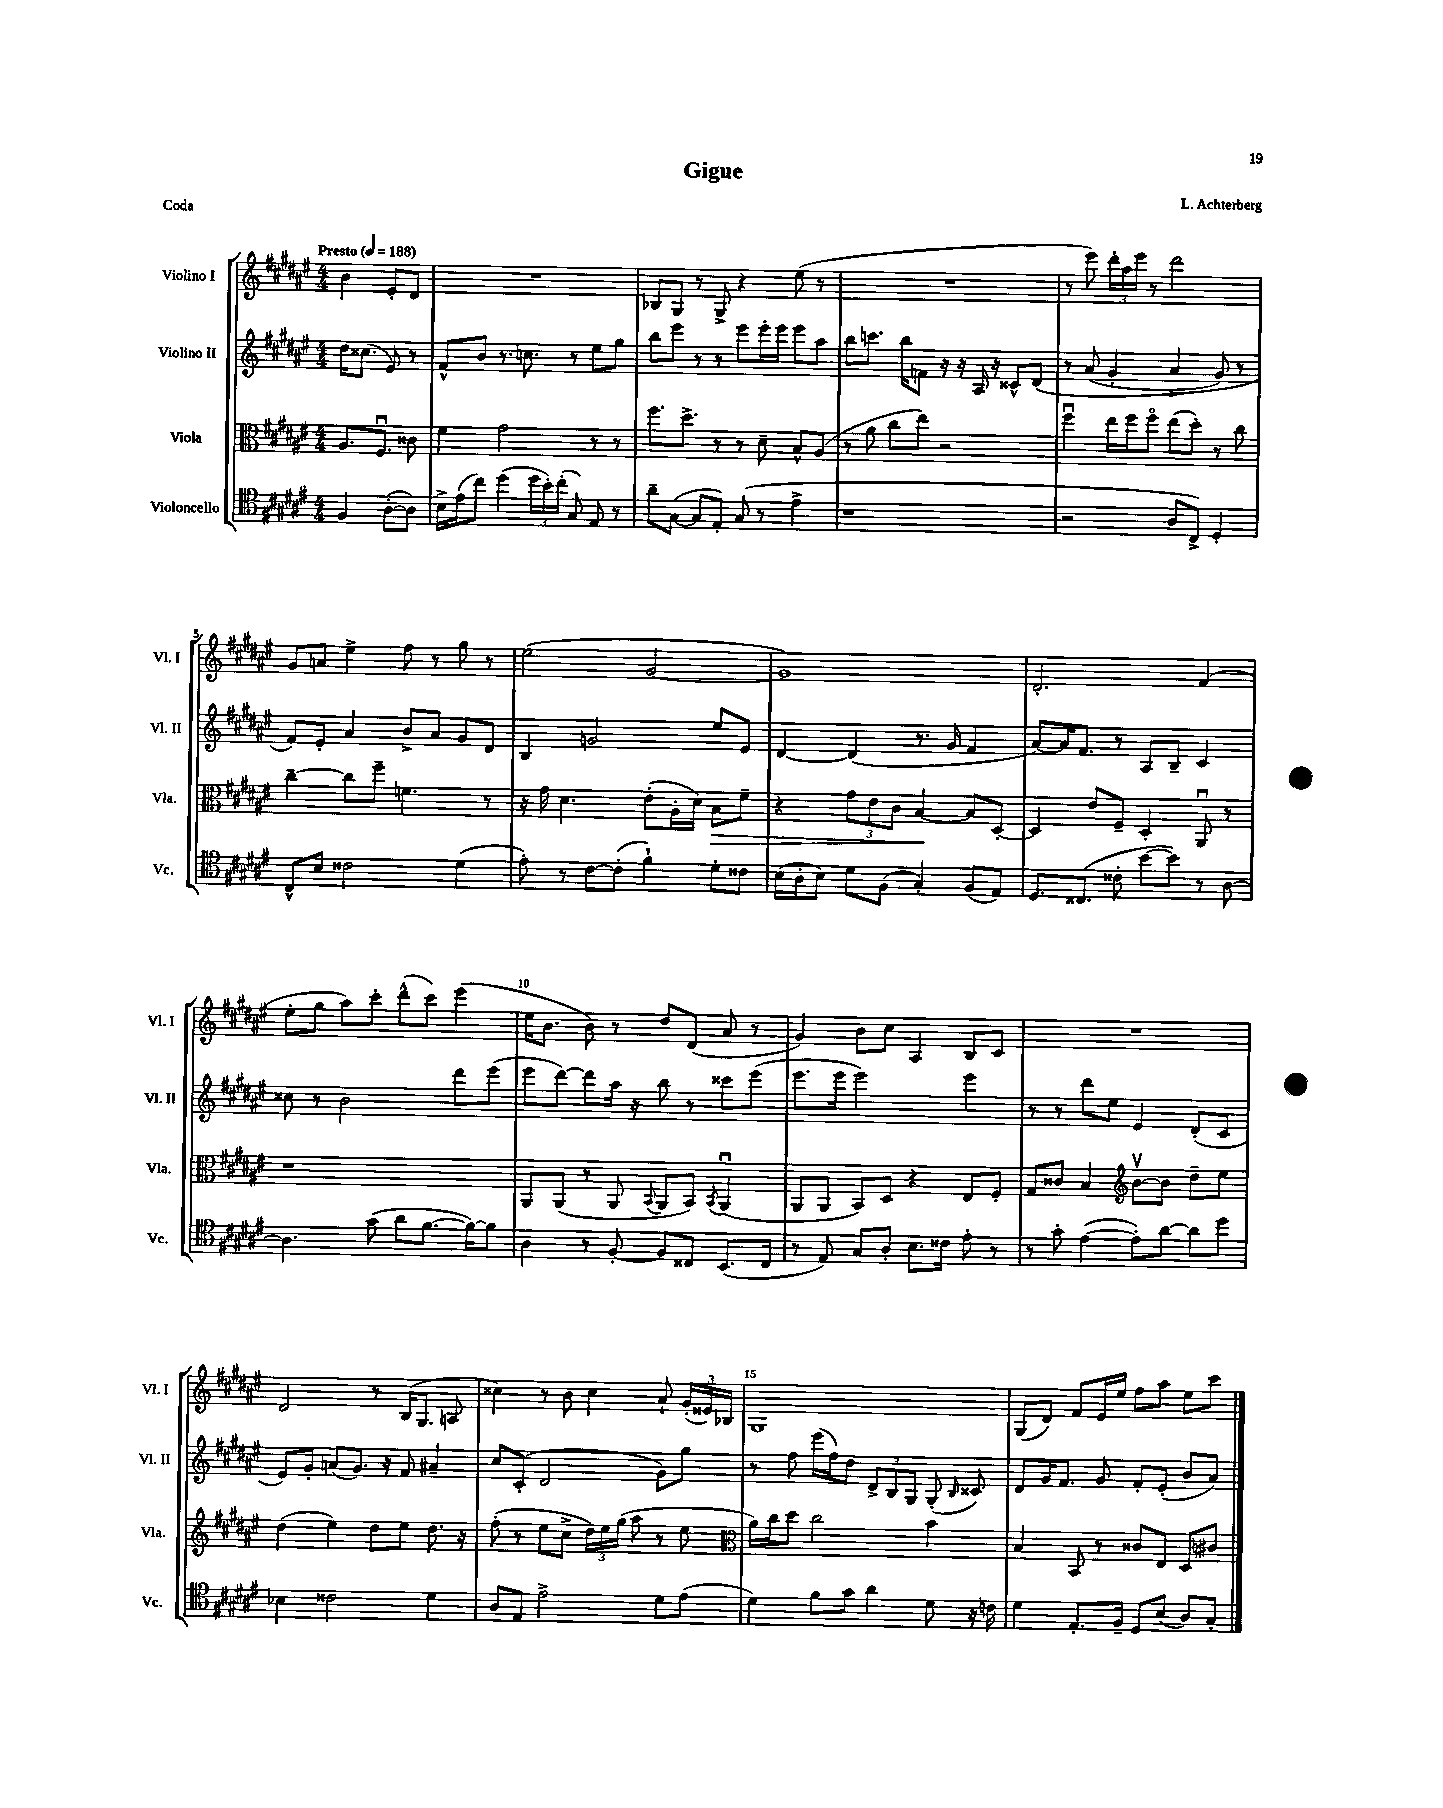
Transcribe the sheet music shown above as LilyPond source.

\header { title = "Gigue" composer = "L. Achterberg" piece = "Coda" }
<<
\new StaffGroup <<
\new Staff = "s0" \with { instrumentName = "Violino I" shortInstrumentName = "Vl. I" } {
    \clef treble \key fis \major \numericTimeSignature \time 4/4 \partial 2 \tempo "Presto" 4 = 188
    \autoBeamOff b'4 eis'8[-. dis'8] |
    R1 |
    bes8[ gis8] r8 gis8-> r4 eis''8( r8 |
    R1 |
    r8 eis'''8) \tuplet 3/2 { dis'''16[-. ais''16 eis'''16] } r8 dis'''2 |
    gis'8[ a'8] eis''4-> fis''8 r8 gis''8 r8 |
    eis''2( gis'2~ |
    gis'1) |
    dis'2.-. fis'4( |
    eis''8[-. gis''8] ais''8[) cis'''8]-. dis'''8[-^( cis'''8]) eis'''4( |
    eis''16[ b'8.] b'8) r8 dis''8[ dis'8]( ais'8 r8 |
    gis'4) b'8[ cis''8] ais4 b8[ cis'8] |
    R1 |
    dis'2 r8 b16[( gis8.] a8 |
    cisis''4) r8 b'8 cisis''4 ais'8-! \tuplet 3/2 { gis'16[-.( eisis'16) bes16] } |
    gis1 |
    gis8[( dis'8]) fis'8[ eis'16 eis''16] fis''8[ ais''8] eis''8[ cis'''8] \bar "|." |
}
\new Staff = "s1" \with { instrumentName = "Violino II" shortInstrumentName = "Vl. II" } {
    \clef treble \key fis \major \numericTimeSignature \time 4/4 \partial 2
    \autoBeamOff dis''16[ cisis''8.]( eis'8) r8 |
    fis'8[-^ b'8] r8. c''8. r8 eis''8[ gis''8] |
    b''8[ eis'''8] r8 r8 eis'''8[ eis'''16-. eis'''16] eis'''8[ ais''8] |
    b''8[ c'''8.] b''16[ f'8] r16 r16 ais16 r16 cisis'8[-^ dis'8]\( |
    r8 ais'8( gis'4-. ais'4-> gis'8) r8 |
    fis'8[\) eis'8]-. ais'4 b'8[-> ais'8] gis'8[ dis'8] |
    b4 g'2 eis''8[ eis'8] |
    dis'4~ dis'4( r8. gis'16 fis'4 |
    ais'8[~) ais'16 fis'8.] r8 ais8[ b8]-- cis'4 |
    cisis''8 r8 b'2 dis'''8[ eis'''8]( |
    eis'''8[ dis'''8]~) dis'''8[ ais''16] r16 b''8 r8 cisis'''8[ eis'''8]( |
    eis'''8.[ eis'''16] eis'''2) eis'''4 |
    r8 r8 dis'''8[ eis''8] eis'4 dis'8[-.( cis'8] |
    eis'8[) gis'8]-. a'8[( gis'8.]) r16 fis'8 ais'4-- |
    cis''8[ cis'8]-.( dis'2 gis'8[) gis''8] |
    r8 fis''8 eis'''16[( fis''16) dis''8] \tuplet 3/2 { dis'8[-> b8 gis8] } gis8-.( \grace { b16 } cisis'8) |
    dis'8[ gis'16 fis'8.] gis'8 fis'8[-. eis'8]-.( b'8[ ais'8]) \bar "|." |
}
\new Staff = "s2" \with { instrumentName = "Viola" shortInstrumentName = "Vla." } {
    \clef alto \key fis \major \numericTimeSignature \time 4/4 \partial 2
    \autoBeamOff ais8.[ fis8.]\downbow cisis'8 |
    fis'4 gis'2 r8 r8 |
    fis''8.[ dis''8.]-> r8 r8 dis'8-- b8[-^ ais8]( |
    r8 ais'8 cis''8[ eis''8]) r2 |
    fis''4\downbow eis''16[ fis''16 fis''8]\flageolet eis''8[( dis''8]-.) r8 cis''8 |
    cis''4~-- cis''8[ fis''8]-- f'4. r8 |
    r16 gis'16 dis'4. eis'8[-.( ais16-. dis'16]) b8[\> fis'8]-- |
    r4 \tuplet 3/2 { gis'8[ eis'8 cis'8] } b4~\! b8[ dis8]~-. |
    dis4 eis'8[ fis8]-- dis4-. ais,8\downbow r8 |
    r1 |
    ais,8[ ais,8]( r8 ais,8 \appoggiatura { b,8 } ais,8[ b,8]) \acciaccatura { b,8 } ais,4\downbow( |
    ais,8[ ais,8] b,8[) dis8] r4 eis8[ fis8]-. |
    gis8[ cisis'8] b4 \clef treble b'8[~\upbow b'8] dis''8[-- eis''8] |
    dis''4( eis''4) dis''8[ eis''8] dis''8. r16 |
    fis''8-.( r8 eis''8[ cis''8]-> \tuplet 3/2 { dis''16[) eis''16 gis''16]( } ais''8 r8 eis''8 |
    \clef alto ais'16[) cis''16 dis''8] cis''2 b'4 |
    b4 b,8 r8 cisis'8[ eis8] dis8[ cis'8] \bar "|." |
}
\new Staff = "s3" \with { instrumentName = "Violoncello" shortInstrumentName = "Vc." } {
    \clef tenor \key fis \major \numericTimeSignature \time 4/4 \partial 2
    \autoBeamOff fis4 ais8[~-.( ais8]) |
    b16[-> eis'16( cis''8]) dis''4( \tuplet 3/2 { dis''16[ b'16-.) cis''16]-.( } gis8) eis8 r8 |
    ais'8[-- gis8]~( gis8[ eis8]-.) gis8( r8 eis'4-> |
    r1 |
    r2 ais8[ cis8]->) dis4-. |
    cis8[-^ b8] cisis'2 dis'4( |
    eis'8-.) r8 cis'8[~ cis'8]-.( fis'4-!) dis'8[-. cisis'8] |
    b16[( ais16-. b8]) dis'8[ fis8]( gis4-.) fis8[( eis8]) |
    dis8.[ cisis8.]( cisis'8-. b'8[~ b'8]) r8 ais8~ |
    ais4. gis'8( ais'8[ fis'8.]~ fis'16[~) fis'8] |
    ais4 r8 fis8~-. fis8[ cisis8] b,8.[( cisis16] |
    r8 eis8) gis8[ ais8]-. b8.[ cisis'16] eis'8-. r8 |
    r8 gis'8-. eis'4~( eis'8[-.) ais'8]~ ais'8[ dis''8] |
    bes4 cisis'2 dis'4 |
    ais8[ eis8] eis'2-> dis'8[ eis'8]( |
    dis'4) fis'8[ gis'8] ais'4 dis'8 r16 c'16 |
    dis'4 eis8.[-. fis16]-- dis8[ b8]( ais8[) gis8]-. \bar "|." |
}
>>
>>
\layout { \context { \Score \override BarNumber.break-visibility = ##(#f #t #t) barNumberVisibility = #(every-nth-bar-number-visible 5) } }
